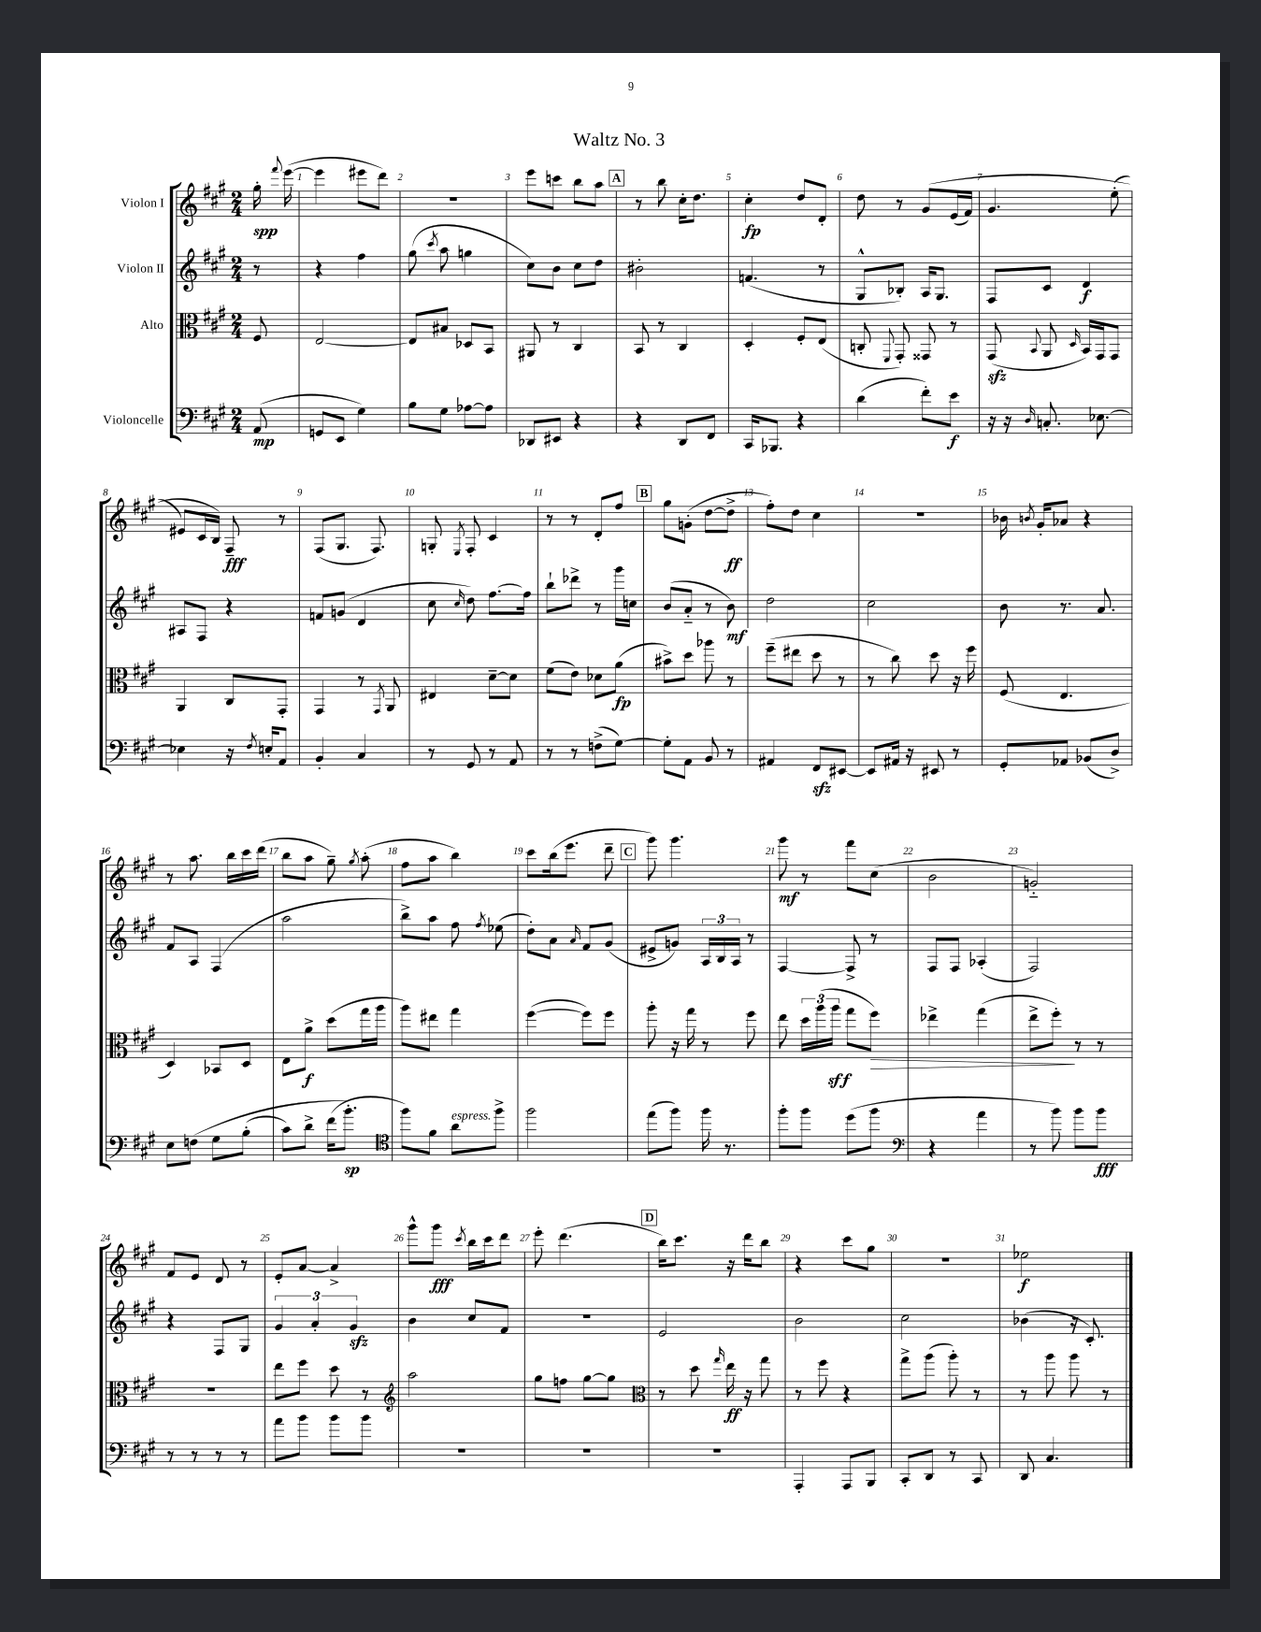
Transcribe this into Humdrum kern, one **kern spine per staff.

**kern	**dynam	**kern	**dynam	**kern	**dynam	**kern	**dynam
*part4	*part4	*part3	*part3	*part2	*part2	*part1	*part1
*staff4	*staff4	*staff3	*staff3	*staff2	*staff2	*staff1	*staff1
*I"Violoncelle	*	*I"Alto	*	*I"Violon II	*	*I"Violon I	*
*clefF4	*	*clefC3	*	*clefG2	*	*clefG2	*
*k[f#c#g#]	*	*k[f#c#g#]	*	*k[f#c#g#]	*	*k[f#c#g#]	*
*M2/4	*	*M2/4	*	*M2/4	*	*M2/4	*
=	=	=	=	=	=	=	=
(8AA/	mp	8F#/	.	8r	.	16gg#'\	spp
.	.	.	.	.	.	8qqfff#/	.
.	.	.	.	.	.	([16eee\	.
=1	=1	=1	=1	=1	=1	=1	=1
8GGn/L	.	[2E/	.	4r	.	4eee\]	.
8EE/J	.	.	.	.	.	.	.
4G#\)	.	.	.	4ff#\	.	8eee#X\L	.
.	.	.	.	.	.	8ddd\J)	.
=2	=2	=2	=2	=2	=2	=2	=2
8B\L	.	8E/L]	.	(8gg#\	.	2r	.
.	.	.	.	8qccc#/	.	.	.
8G#\J	.	8B#X/J	.	8aa\	.	.	.
[8A-X\L	.	8D-X/L	.	4ggn\	.	.	.
8A-\J]	.	8BB/J	.	.	.	.	.
=3	=3	=3	=3	=3	=3	=3	=3
8DD-X/L	.	8AA#X/	.	8cc#\L)	.	8eee\L	.
8EE#X/J	.	8r	.	8b\J	.	8cccn\J	.
4r	.	4C#/	.	8cc#\L	.	8bb\L	.
.	.	.	.	8dd\J	.	8aa\J	.
!!LO:REH:place=s1:t=A
=4	=4	=4	=4	=4	=4	=4	=4
4r	.	8BB/	.	2b#X'\	.	8r	.
.	.	8r	.	.	.	8bb\	.
8DD/L	.	4C#/	.	.	.	16cc#'\KL	.
.	.	.	.	.	.	8.dd\J	.
8FF#/J	.	.	.	.	.	.	.
=5	=5	=5	=5	=5	=5	=5	=5
16CC#/KL	.	4D'/	.	(4.fn/	.	4cc#'\	fp
8.BBB-X/J	.	.	.	.	.	.	.
4r	.	8F#'/L	.	.	.	8dd/L	.
.	.	(8E/J	.	8r	.	8d'/J	.
=6	=6	=6	=6	=6	=6	=6	=6
(4d\	.	8Cn'/	.	8G#^^/L	.	8dd\	.
.	.	8qqFF#/	.	.	.	.	.
.	.	8GG#'/)	.	8B-X'/J)	.	8r	.
8f#'\L)	.	8GG##X/	.	16A/KL	.	(8g#/L	.
.	.	.	.	8.G#/J	.	.	.
8e\J	f	8r	.	.	.	(16e/L	.
.	.	.	.	.	.	16f#/JJ)	.
=7	=7	=7	=7	=7	=7	=7	=7
16r	.	(8GG#zz/	.	8F#/L	.	4.g#/	.
16r	.	.	.	.	.	.	.
16qqD/	.	8qqBB/	.	.	.	.	.
8.Cn'/	.	8AA/	.	8c#/J	.	.	.
.	.	16qqD/	.	.	.	.	.
.	.	16BB/LL)	.	4d/	f	.	.
[8.E-X\	.	16GG#/J	.	.	.	.	.
.	.	8GG#/J	.	.	.	(8ee'\	.
!!LO:LB:g=z
=8	=8	=8	=8	=8	=8	=8	=8
4E-X\]	.	4AA/	.	8A#X/L	.	8e#X/L)	.
.	.	.	.	8F#/J	.	16c#/L	.
.	.	.	.	.	.	16B/JJ)	.
16r	.	8C#/L	.	4r	.	8F#~/	fff
8qF#/	.	.	.	.	.	.	.
16En'/KL	.	.	.	.	.	.	.
8AA/J	.	8GG#'/J	.	.	.	8r	.
=9	=9	=9	=9	=9	=9	=9	=9
4BB'/	.	4GG#/	.	8fn/L	.	(8F#/L	.
.	.	.	.	(8gn/J	.	8.G#/J	.
4C#/	.	8r	.	4d/	.	.	.
.	.	.	.	.	.	8.F#/)	.
.	.	8qGG#/	.	.	.	.	.
.	.	8AA/	.	.	.	.	.
=10	=10	=10	=10	=10	=10	=10	=10
8r	.	4E#X/	.	8cc#\	.	8Gn'/	.
.	.	.	.	16qqcc#/	.	8qE/	.
8GG#/	.	.	.	8dd\)	.	8F#'/	.
8r	.	[8d~\L	.	[8.ff#\L	.	4c#/	.
8AA/	.	8d\J]	.	.	.	.	.
.	.	.	.	16ff#\Jk]	.	.	.
=11	=11	=11	=11	=11	=11	=11	=11
8r	.	(8f#\L	.	8bb`\L	.	8r	.
8r	.	8e\J)	.	8ddd-X^\J	.	8r	.
(8Fn^\L	.	8d-X\L	.	8r	.	8d'/L	.
[8G#\J)	.	(8a\J	fp	16ggg#\LL	.	8ff#/J	.
.	.	.	.	16ccn\JJ	.	.	.
!!LO:REH:place=s1:t=B
=12	=12	=12	=12	=12	=12	=12	=12
8G#'\L]	.	8b#X^\L)	.	(8b/L	.	8gg#\L	.
8AA\J	.	8dd\J	.	8a/J	.	(8gn'\J	.
8BB/	.	8aa-X\	.	8r	.	[8dd\L	.
8r	.	8r	.	8b\)	mf	8dd^\J]	ff
=13	=13	=13	=13	=13	=13	=13	=13
4AA#X/	.	(8ff#~\L	.	2dd\	.	8ff#'\L)	.
.	.	8ee#X\J	.	.	.	8dd\J	.
8FF#zz/L	.	8dd\	.	.	.	4cc#\	.
[8EE#X/J	.	8r	.	.	.	.	.
=14	=14	=14	=14	=14	=14	=14	=14
8EE#/L]	.	8r	.	2cc#\	.	2r	.
16AA#X/Jk	.	8cc#\)	.	.	.	.	.
16r	.	.	.	.	.	.	.
8EE#X/	.	8dd\	.	.	.	.	.
8r	.	16r	.	.	.	.	.
.	.	16ff#\	.	.	.	.	.
=15	=15	=15	=15	=15	=15	=15	=15
8GG#'/L	.	(8F#/	.	8b\	.	16b-X\	.
.	.	.	.	.	.	8qbn/	.
.	.	.	.	.	.	16g#'/KL	.
8AA-X/J	.	4.E/	.	8.r	.	8a-X/J	.
(8BB-X/L	.	.	.	.	.	4r	.
.	.	.	.	8.a/	.	.	.
8D^/J)	.	.	.	.	.	.	.
!!LO:LB:g=z
=16	=16	=16	=16	=16	=16	=16	=16
8E\L	.	4D/)	.	8f#/L	.	8r	.
(8Fn\J	.	.	.	8A/J	.	8.aa\	.
8G#\L	.	8BB-X/L	.	(4F#/	.	.	.
.	.	.	.	.	.	16bb\LL	.
(8B'\J	.	8D/J	.	.	.	16ccc#\	.
.	.	.	.	.	.	(16ddd\JJ	.
=17	=17	=17	=17	=17	=17	=17	=17
8c#\L)	.	8E\L	.	2aa\	.	8bb\L	.
8d^\J	.	8a^\J	f	.	.	8aa\J	.
(16f#\KL	.	(8dd\L	.	.	.	8gg#~\)	.
8.b'\J)	sp	.	.	.	.	.	.
.	.	.	.	.	.	8qgg#/	.
.	.	16gg#\L	.	.	.	(8aa'\	.
.	.	16aa\JJ	.	.	.	.	.
=18	=18	=18	=18	=18	=18	=18	=18
*clefC4	*	*	*	*	*	*	*
8ff#\L)	.	8aa\L)	.	8bb^\L)	.	8ff#\L	.
8f#\J	.	8ee#X\J	.	8aa\J	.	8aa\J	.
!LO:TX:a:i:t=espress.	!	!	!	!	!	!	!
8a\L	.	4gg#\	.	8ff#\	.	4bb\)	.
.	.	.	.	8qff#/	.	.	.
8ff#^\J	.	.	.	(8ee-X\	.	.	.
=19	=19	=19	=19	=19	=19	=19	=19
2ff#\	.	([4ff#\	.	8dd'\L)	.	8ccc#\L	.
.	.	.	.	8a\J	.	(16bb\k	.
.	.	.	.	.	.	8.eee\J	.
.	.	.	.	16qqa/	.	.	.
.	.	8ff#\L])	.	8f#/L	.	.	.
.	.	8ff#\J	.	(8g#/J	.	8ddd~\	.
!!LO:REH:place=s1:t=C
=20	=20	=20	=20	=20	=20	=20	=20
(8ee\L	.	8aa'\	.	8e#X^/L	.	8ggg#\)	.
8ff#\J)	.	16r	.	8gn/J)	.	4.ggg#\	.
.	.	16gg#\	.	.	.	.	.
16ff#\	.	8r	.	24A/LL	.	.	.
.	.	.	.	24B/	.	.	.
8.r	.	.	.	.	.	.	.
.	.	.	.	24A/JJ	.	.	.
.	.	8ff#\	.	8r	.	.	.
=21	=21	=21	=21	=21	=21	=21	=21
8ff#'\L	.	8ee\	.	[4F#/	.	8ggg#\	mf
8ff#\J	.	24dd\LL	.	.	.	8r	.
.	.	(24aa\	.	.	.	.	.
.	.	24aa\JJ	sff	.	.	.	.
(8dd\L	.	8gg#\L	.	8F#^/]	.	8fff#\L	.
!	!	!	!LO:HP:b	!	!	!	!
8ff#\J	.	8ff#\J)	>	8r	.	(8cc#\J	.
=22	=22	=22	=22	=22	=22	=22	=22
*clefF4	*	*	*	*	*	*	*
4r	.	4ee-X^\	.	8F#/L	.	2b\	.
.	.	.	.	8F#/J	.	.	.
4a\	.	(4gg#\	.	(4A-X'/	.	.	.
=23	=23	=23	=23	=23	=23	=23	=23
8r	.	8ee^\L	.	2F#/)	.	2gn/)	.
8b\)	.	8ff#'\J)	.	.	.	.	.
8b\L	.	8r	]	.	.	.	.
8b\J	fff	8r	.	.	.	.	.
!!LO:LB:g=z
=24	=24	=24	=24	=24	=24	=24	=24
8r	.	2r	.	4r	.	8f#/L	.
8r	.	.	.	.	.	8e/J	.
8r	.	.	.	8F#/L	.	8d/	.
8r	.	.	.	8G#/J	.	8r	.
=25	=25	=25	=25	=25	=25	=25	=25
8a\L	.	8ee\L	.	6g#/	.	8e'/L	.
8b\J	.	8ff#\J	.	.	.	[8a/J	.
.	.	.	.	6a'/	.	.	.
8b\L	.	8dd\	.	.	.	4a^/]	.
.	.	.	.	6g#zz/	.	.	.
8b\J	.	8r	.	.	.	.	.
=26	=26	=26	=26	=26	=26	=26	=26
*	*	*clefG2	*	*	*	*	*
2r	.	2aa\	.	4b\	.	8ggg#^^\L	.
.	.	.	.	.	.	8ggg#\J	fff
.	.	.	.	.	.	8qccc#/	.
.	.	.	.	8cc#/L	.	16bb\LL	.
.	.	.	.	.	.	16ccc#\J	.
.	.	.	.	8f#/J	.	8ddd\J	.
=27	=27	=27	=27	=27	=27	=27	=27
2r	.	8gg#\L	.	2r	.	8eee'\	.
.	.	8ffn\J	.	.	.	(4.ddd\	.
.	.	[8gg#\L	.	.	.	.	.
.	.	8gg#\J]	.	.	.	.	.
!!LO:REH:place=s1:t=D
=28	=28	=28	=28	=28	=28	=28	=28
*	*	*clefC3	*	*	*	*	*
2r	.	8r	.	2e/	.	16bb\KL)	.
.	.	.	.	.	.	8.ccc#\J	.
.	.	8dd\	.	.	.	.	.
.	.	16qqgg#/	.	.	.	.	.
.	.	16ee\	ff	.	.	16r	.
.	.	16r	.	.	.	16ddd\KL	.
.	.	8gg#\	.	.	.	8bb\J	.
=29	=29	=29	=29	=29	=29	=29	=29
4AAA'/	.	8r	.	2b\	.	4r	.
.	.	8ff#\	.	.	.	.	.
8AAA/L	.	4r	.	.	.	8ccc#\L	.
8BBB/J	.	.	.	.	.	8gg#\J	.
=30	=30	=30	=30	=30	=30	=30	=30
8CC#'/L	.	8gg#^\L	.	2cc#\	.	2r	.
8DD/J	.	(8aa\J	.	.	.	.	.
8r	.	8aa'\)	.	.	.	.	.
8CC#/	.	8r	.	.	.	.	.
=31	=31	=31	=31	=31	=31	=31	=31
8DD/	.	8r	.	(4b-X\	.	2ee-X\	f
4.C#/	.	8aa\	.	.	.	.	.
.	.	8aa\	.	16r	.	.	.
.	.	.	.	8.c#'/)	.	.	.
.	.	8r	.	.	.	.	.
==	==	==	==	==	==	==	==
*-	*-	*-	*-	*-	*-	*-	*-
